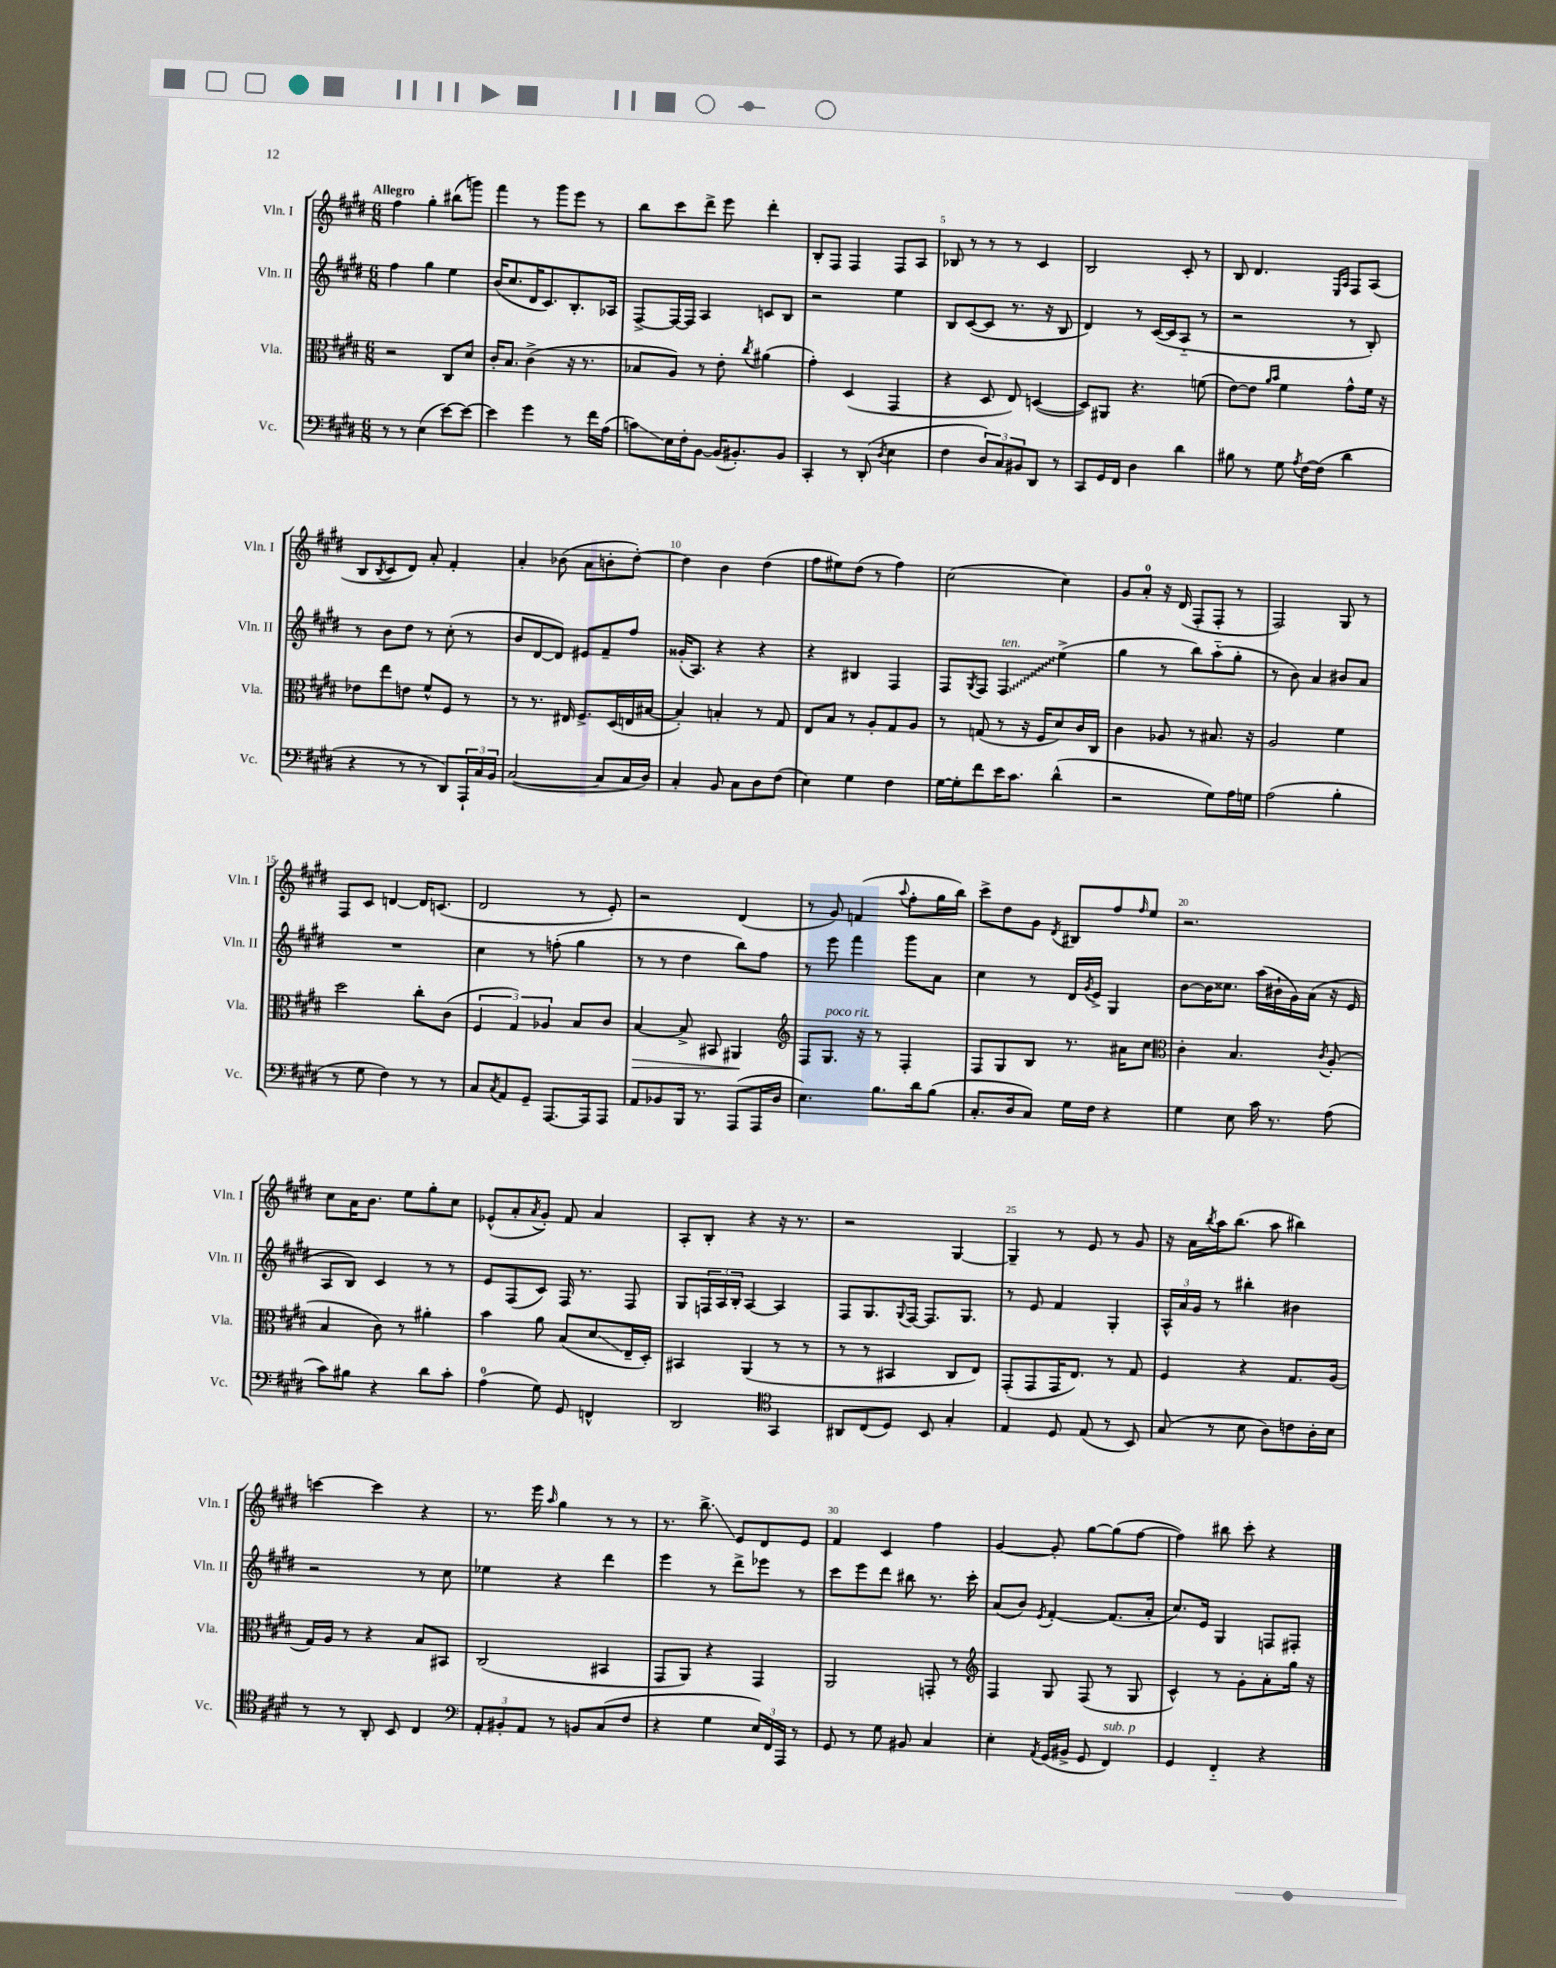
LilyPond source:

<<
\new StaffGroup <<
\new Staff = "s0" \with { instrumentName = "Vln. I" shortInstrumentName = "Vln. I" } {
    \clef treble \key e \major \numericTimeSignature \time 6/8 \tempo "Allegro"
    fis''4 gis''4-. bis''8( g'''8) |
    fis'''4 r8 gis'''8 e'''8 r8 |
    b''8 cis'''8 dis'''8-> e'''8 dis'''4-. |
    b8-. fis8 fis4 fis8 a8 |
    bes8 r8 r8 r8 cis'4 |
    b2 cis'8-. r8 |
    b8 dis'4. \grace { e16 a16 } fis8 a8( |
    b8 \acciaccatura { b8 } cis'8 dis'8) a'8-. fis'4-. |
    a'4-. bes'8( a'8 b'8-. dis''8~-.) |
    dis''4 b'4 dis''4( |
    fis''8 eis''8) dis''8( r8 fis''4) |
    cis''2( cis''4) |
    gis'8 a'8-0-. r16 dis'16( fis8-. fis8-. r8 |
    fis2) gis8 r8 |
    fis8 cis'8 d'4~ d'16 c'8.( |
    dis'2 r8 e'8-.) |
    r2 dis'4( |
    r8 gis'8) f'4( \appoggiatura { a''8 } fis''8-. gis''16 b''16) |
    cis'''8-> dis''8 gis'8 \acciaccatura { dis'8 } bis8 fis''8 \grace { fis''16 } e''8 |
    r2. |
    cis''8 a'16 b'8. e''8 gis''8-. cis''8 |
    ees'8-^( a'8-. \acciaccatura { a'8 } gis'8-.) fis'8 a'4 |
    a8-. b8-. r4 r16 r8. |
    r2 gis4~ |
    gis4-- r8 e'8 r8 gis'8 |
    r16 a'16 \acciaccatura { b''8 } a''16 b''8.( a''8 bis''4) |
    c'''4~ c'''4 r4 |
    r8. e'''16 \grace { a''16 } gis''4 r8 r8 |
    r8. b''8.->\glissando e'8 dis'8 e'8 |
    fis'4 cis'4 fis''4 |
    gis'4~ gis'8-. gis''8~ gis''8( fis''8~ |
    fis''4) bis''8 cis'''8-. r4 \bar "|." |
}
\new Staff = "s1" \with { instrumentName = "Vln. II" shortInstrumentName = "Vln. II" } {
    \clef treble \key e \major \numericTimeSignature \time 6/8
    fis''4 gis''4 e''4 |
    b'16( cis''8. dis'16 cis'8.) b8.-. aes16 |
    fis8~-> fis16~ fis16 a4 c'8 b8 |
    r2 e''4 |
    b8 cis'8~( cis'8 r8. r16 b8 |
    dis'4) r8 cis'16~( cis'16 a8-_ r8 |
    r2 r8 b8-.) |
    r8 b'8 dis''8 r8 cis''8-.( r8 |
    b'8 dis'8~ dis'8) eis'8 fis'8-- fis''8 |
    gisis'16-.( a8.) r4 r4 |
    r4 bis4 fis4 |
    fis8 \acciaccatura { gis8 } fis8 \once \override Glissando.style = #'zigzag fis4\glissando^\markup { \italic "ten." } e''4->( |
    gis''4 r8 b''8) a''8-_( gis''8-. |
    r8 b'8) a'4 bis'8 a'8 |
    R2. |
    cis''4 r8 f''8-.( gis''4 |
    r8 r8 dis''4 b''8) fis''8 |
    r8 e'''8 fis'''4 gis'''8 a'8 |
    cis''4 r8 dis'16 \acciaccatura { gis'8 } e'16-> gis4 |
    b'8~ b'16 cisis''8. a''16( bis'16-! gis'16) a'16( r16 e'16 |
    a8 b8) cis'4 r8 r8 |
    e'8 fis8( cis'8) fis16 r8. fis8 |
    gis8 \tuplet 3/2 { f16 a16 b16-. } a4~ a4 |
    fis8 gis8. \appoggiatura { gis8 } fis16~ fis8. gis8. |
    r8 e'8 fis'4 gis4-. |
    \tuplet 3/2 { a16-^ a'16 gis'16 } r8 bis''4-. bis'4 |
    r2 r8 cis''8 |
    ees''4 r4 dis'''4 |
    e'''4 r8 dis'''8-> ees'''8 r8 |
    cis'''8 e'''8 dis'''8 bis''8 r8. cis'''16-. |
    a'8( b'8) \acciaccatura { e'8 } fis'4~-. fis'8.( a'16-. |
    cis''8.) e'16 gis4 f8 fis8-. \bar "|." |
}
\new Staff = "s2" \with { instrumentName = "Vla." shortInstrumentName = "Vla." } {
    \clef alto \key e \major \numericTimeSignature \time 6/8
    r2 cis8 dis'8 |
    cis'16-. b8. cis'4->( r16 r8. |
    bes8 a8) r8 e'8-. \acciaccatura { cis''8 } ais'4( |
    gis'4-.) dis4( gis,4 |
    r4 dis8 e8) d4~( |
    d8) ais,8 r4. f'8( |
    e'8~) e'8 \grace { a'16 b'16 } fis'4 gis'8-^ fis'16 r16 |
    ees'8 e''8 e'8 fis'8-^ fis8 r8 |
    r8 r8. eis16 fis8.-> dis16( e16 bis16~ |
    bis4-.) b4-. r8 gis8 |
    e8 b8 r8 a8-. gis8 a8 |
    r8 g8( r8 r16 fis16 dis'8) cis'16 cis16 |
    cis'4 aes8 r8 bis8. r16 |
    a2 fis'4 |
    dis''2 cis''8-. cis'8( |
    \tuplet 3/2 { fis4 gis4) aes4 } b8 cis'8 |
    b4~\> b8-> bis,8 ais,4\! |
    \clef treble fis8 gis8.^\markup { \italic "poco rit." } r16 r8 fis4-. |
    fis8 gis8 b8 r8. ais'16 cis''8 |
    \clef alto cis'4-. b4. \acciaccatura { cis'8 } a8-.( |
    b4 cis'8) r8 ais'4-. |
    b'4 a'8 b8( dis'8\glissando e16-- dis16-.) |
    bis,4 a,4( r8 r8 |
    r8 r8 bis,4 cis8 e8) |
    gis,8-.( gis,8 gis,16 e8.) r8 gis8 |
    fis4 r4 gis8. a16( |
    gis16) a16 r8 r4 b8 bis,8 |
    cis2( bis,4 |
    gis,8 a,8) r4 gis,4 |
    a,2 g,8-. r8 |
    \clef treble fis4 gis8 fis8( r8 gis8 |
    cis'4-^) r8 gis'8-. a'8-. gis''16 r16 \bar "|." |
}
\new Staff = "s3" \with { instrumentName = "Vc." shortInstrumentName = "Vc." } {
    \clef bass \key e \major \numericTimeSignature \time 6/8
    r8 r8 e4( e'8~) e'8~ |
    e'4 gis'4 r8 fis'16 a16( |
    c'8\glissando) e16 fis16-. b,8~ b,16( bis,8.-.) bis,8 |
    cis,4-. r8 dis,8-.( \acciaccatura { dis8 } e4 |
    fis4 \tuplet 3/2 { dis8) cis8 bis,8 } dis,8 r8 |
    cis,8 gis,16 fis,16 dis4 dis'4 |
    bis8 r8 gis8 \acciaccatura { a8 } fis16~ fis16( dis'4 |
    r4 r8 r8 dis,8) \tuplet 3/2 { a,,16-! cis16 b,16 } |
    cis2~( cis8 cis16 dis16) |
    cis4-. b,8 cis8 dis8 fis8( |
    e4) gis4 fis4 |
    gis16~ gis16-. fis'8 e'16 cis'8. dis'4-^( |
    r2 gis8) a16 g16 |
    a2( b4-. |
    r8 gis8 fis4) r8 r8 |
    cis8 \acciaccatura { cis8 } a,8 gis,8-- a,,8.~ a,,16 a,,8 |
    a,8 bes,8 b,,16 r8. a,,8( a,,16 dis16 |
    e4.) b8. dis'16 b8( |
    cis8.-. dis16 cis8) gis16 fis16 r4 |
    gis4 e8 cis'16 r8. a8( |
    cis'8) bis8 r4 dis'8 cis'8-. |
    a4-0( gis8) gis,8 f,4-^ |
    dis,2 \clef tenor gis,4 |
    ais,8 cis8( dis8) b,8 gis4-. |
    e4 dis8 e8( r8 b,8) |
    gis8( r8 b8 a8) c'8 a16-. b16 |
    r8 r8 a,8-. b,8 cis4 |
    \clef bass \tuplet 3/2 { a,8-. bis,8-. a,8 } r8 b,8 cis8( fis8 |
    r4 gis4 \tuplet 3/2 { e16) fis,16 a,,16 } r8 |
    gis,8 r8 gis8 bis,8 cis4 |
    e4-. \acciaccatura { a,8 } gis,16( bis,16-> gis,8 fis,4^\markup { \italic "sub. p" }) |
    gis,4 fis,4-_ r4 \bar "|." |
}
>>
>>
\layout { \context { \Score \override BarNumber.break-visibility = ##(#f #t #t) barNumberVisibility = #(every-nth-bar-number-visible 5) } }
